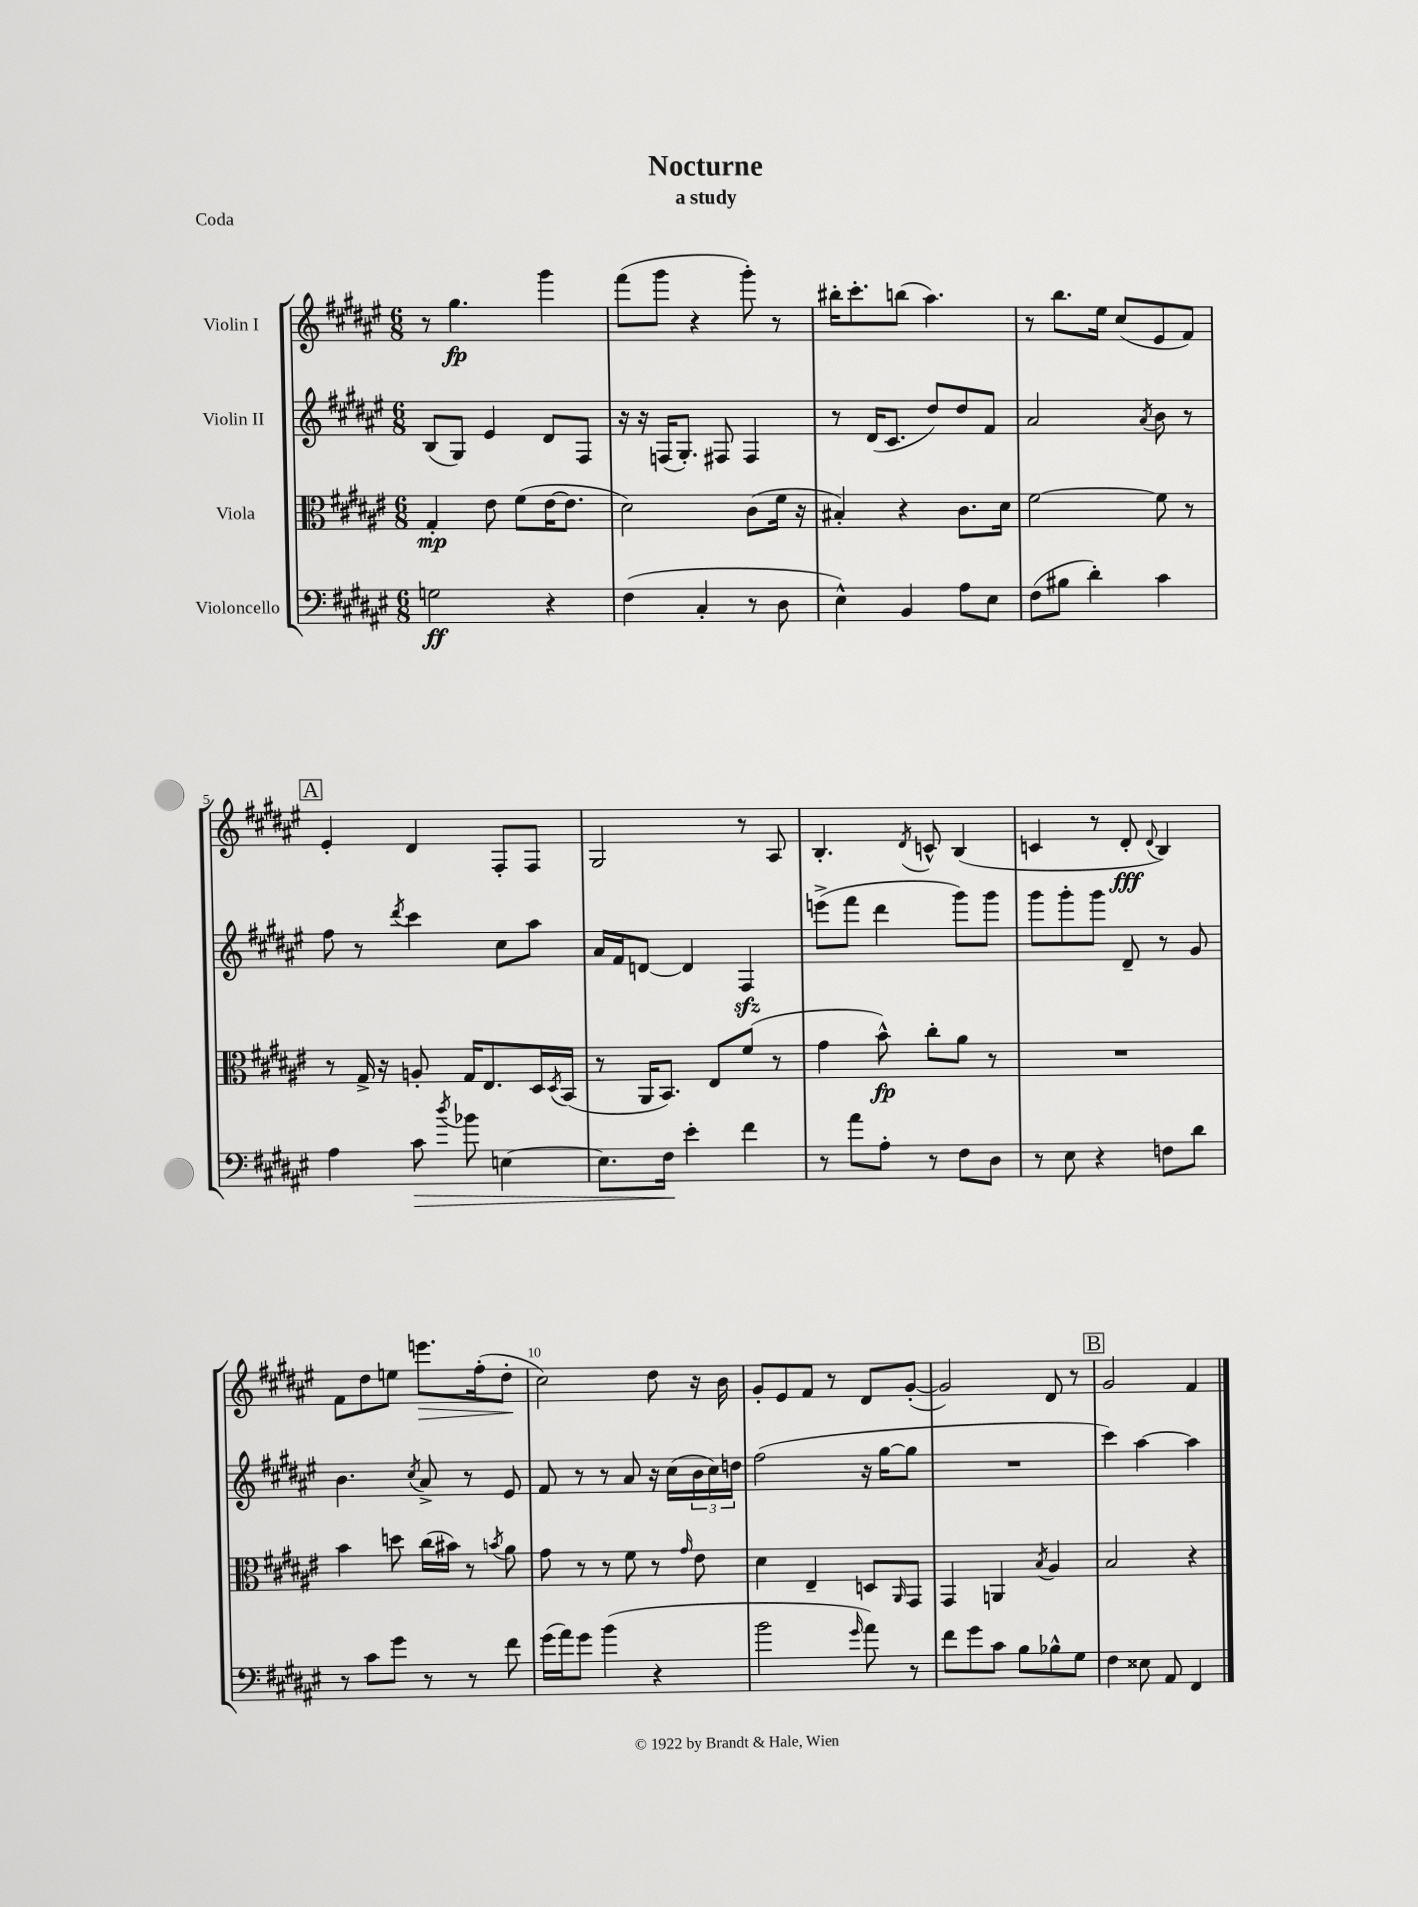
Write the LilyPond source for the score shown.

\header { title = "Nocturne" subtitle = "a study" piece = "Coda" }
<<
\new StaffGroup <<
\new Staff = "s0" \with { instrumentName = "Violin I" } {
    \clef treble \key fis \major \numericTimeSignature \time 6/8
    r8 gis''4.\fp gis'''4 |
    fis'''8( gis'''8 r4 gis'''8-.) r8 |
    bis''16-. cis'''8.-. b''8( ais''4.) |
    r8 b''8. eis''16 cis''8( eis'8 fis'8) |
    \mark \markup { \box "A" } eis'4-. dis'4 fis8-. fis8 |
    gis2 r8 ais8 |
    b4.-. \acciaccatura { dis'8 } c'8-^ b4( |
    c'4 r8 dis'8-.\fff \appoggiatura { dis'8 } b4) |
    fis'8 dis''8 e''8 e'''8.\> fis''16-.( dis''8-.\! |
    cis''2) dis''8 r16 b'16 |
    gis'8-. eis'8 fis'8 r8 dis'8 gis'8~-.( |
    gis'2) dis'8 r8 |
    \mark \markup { \box "B" } gis'2 fis'4 \bar "|." |
}
\new Staff = "s1" \with { instrumentName = "Violin II" } {
    \clef treble \key fis \major \numericTimeSignature \time 6/8
    b8( gis8) eis'4 dis'8 fis8 |
    r16 r16 f16( gis8.-.) fis8 fis4 |
    r8 dis'16( cis'8. dis''8) dis''8 fis'8 |
    ais'2 \acciaccatura { ais'8 } b'8 r8 |
    \mark \markup { \box "A" } fis''8 r8 \acciaccatura { dis'''8 } cis'''4 cis''8 ais''8 |
    ais'16 fis'16 d'8~ d'4 fis4\sfz |
    e'''8->( fis'''8 dis'''4 gis'''8) gis'''8 |
    gis'''8 gis'''8-. gis'''8 dis'8-- r8 gis'8 |
    b'4. \acciaccatura { cis''8 } ais'8-> r8 eis'8 |
    fis'8 r8 r8 ais'8 r16 cis''16( \tuplet 3/2 { b'16 cis''16) d''16 } |
    fis''2( r16 gis''16~ gis''8 |
    R2. |
    \mark \markup { \box "B" } cis'''4) ais''4~ ais''4 \bar "|." |
}
\new Staff = "s2" \with { instrumentName = "Viola" } {
    \clef alto \key fis \major \numericTimeSignature \time 6/8
    gis4-.\mp eis'8 fis'8( eis'16~ eis'8. |
    dis'2) cis'8( fis'16 r16 |
    bis4-.) r4 cis'8. dis'16 |
    fis'2~ fis'8 r8 |
    \mark \markup { \box "A" } r8 gis16-> r16 a8-. gis16 eis8. dis16 \acciaccatura { dis8 } b,16( |
    r8 ais,16 b,8.) eis8 fis'8( r8 |
    gis'4 b'8-^\fp) cis''8-. ais'8 r8 |
    R2. |
    b'4 d''8 cis''16( bis'16) r8 \acciaccatura { b'8 } ais'8 |
    gis'8 r8 r8 fis'8 r8 \grace { gis'16 } eis'8 |
    dis'4 eis4-- d8 \grace { ais,16 } gis,8 |
    gis,4 a,4 \acciaccatura { b8 } ais4 |
    \mark \markup { \box "B" } b2 r4 \bar "|." |
}
\new Staff = "s3" \with { instrumentName = "Violoncello" } {
    \clef bass \key fis \major \numericTimeSignature \time 6/8
    g2\ff r4 |
    fis4( cis4-. r8 dis8 |
    eis4-^) b,4 ais8 eis8 |
    fis8( bis8 dis'4-.) cis'4 |
    \mark \markup { \box "A" } ais4 cis'8\> \acciaccatura { dis''8 } bes'8 e4~ |
    e8. fis16\! eis'4-. fis'4 |
    r8 ais'8 ais8-. r8 fis8 dis8 |
    r8 eis8 r4 f8 dis'8 |
    r8 cis'8 gis'8 r8 r8 fis'8 |
    gis'16( ais'16) gis'8 b'4( r4 |
    b'2 \grace { gis'16 } ais'8) r8 |
    fis'8 gis'8 cis'8 b8 bes8-^ gis8 |
    \mark \markup { \box "B" } fis4 eisis8 ais,8 fis,4 \bar "|." |
}
>>
>>
\layout { \context { \Score \override BarNumber.break-visibility = ##(#f #t #t) barNumberVisibility = #(every-nth-bar-number-visible 5) } }
